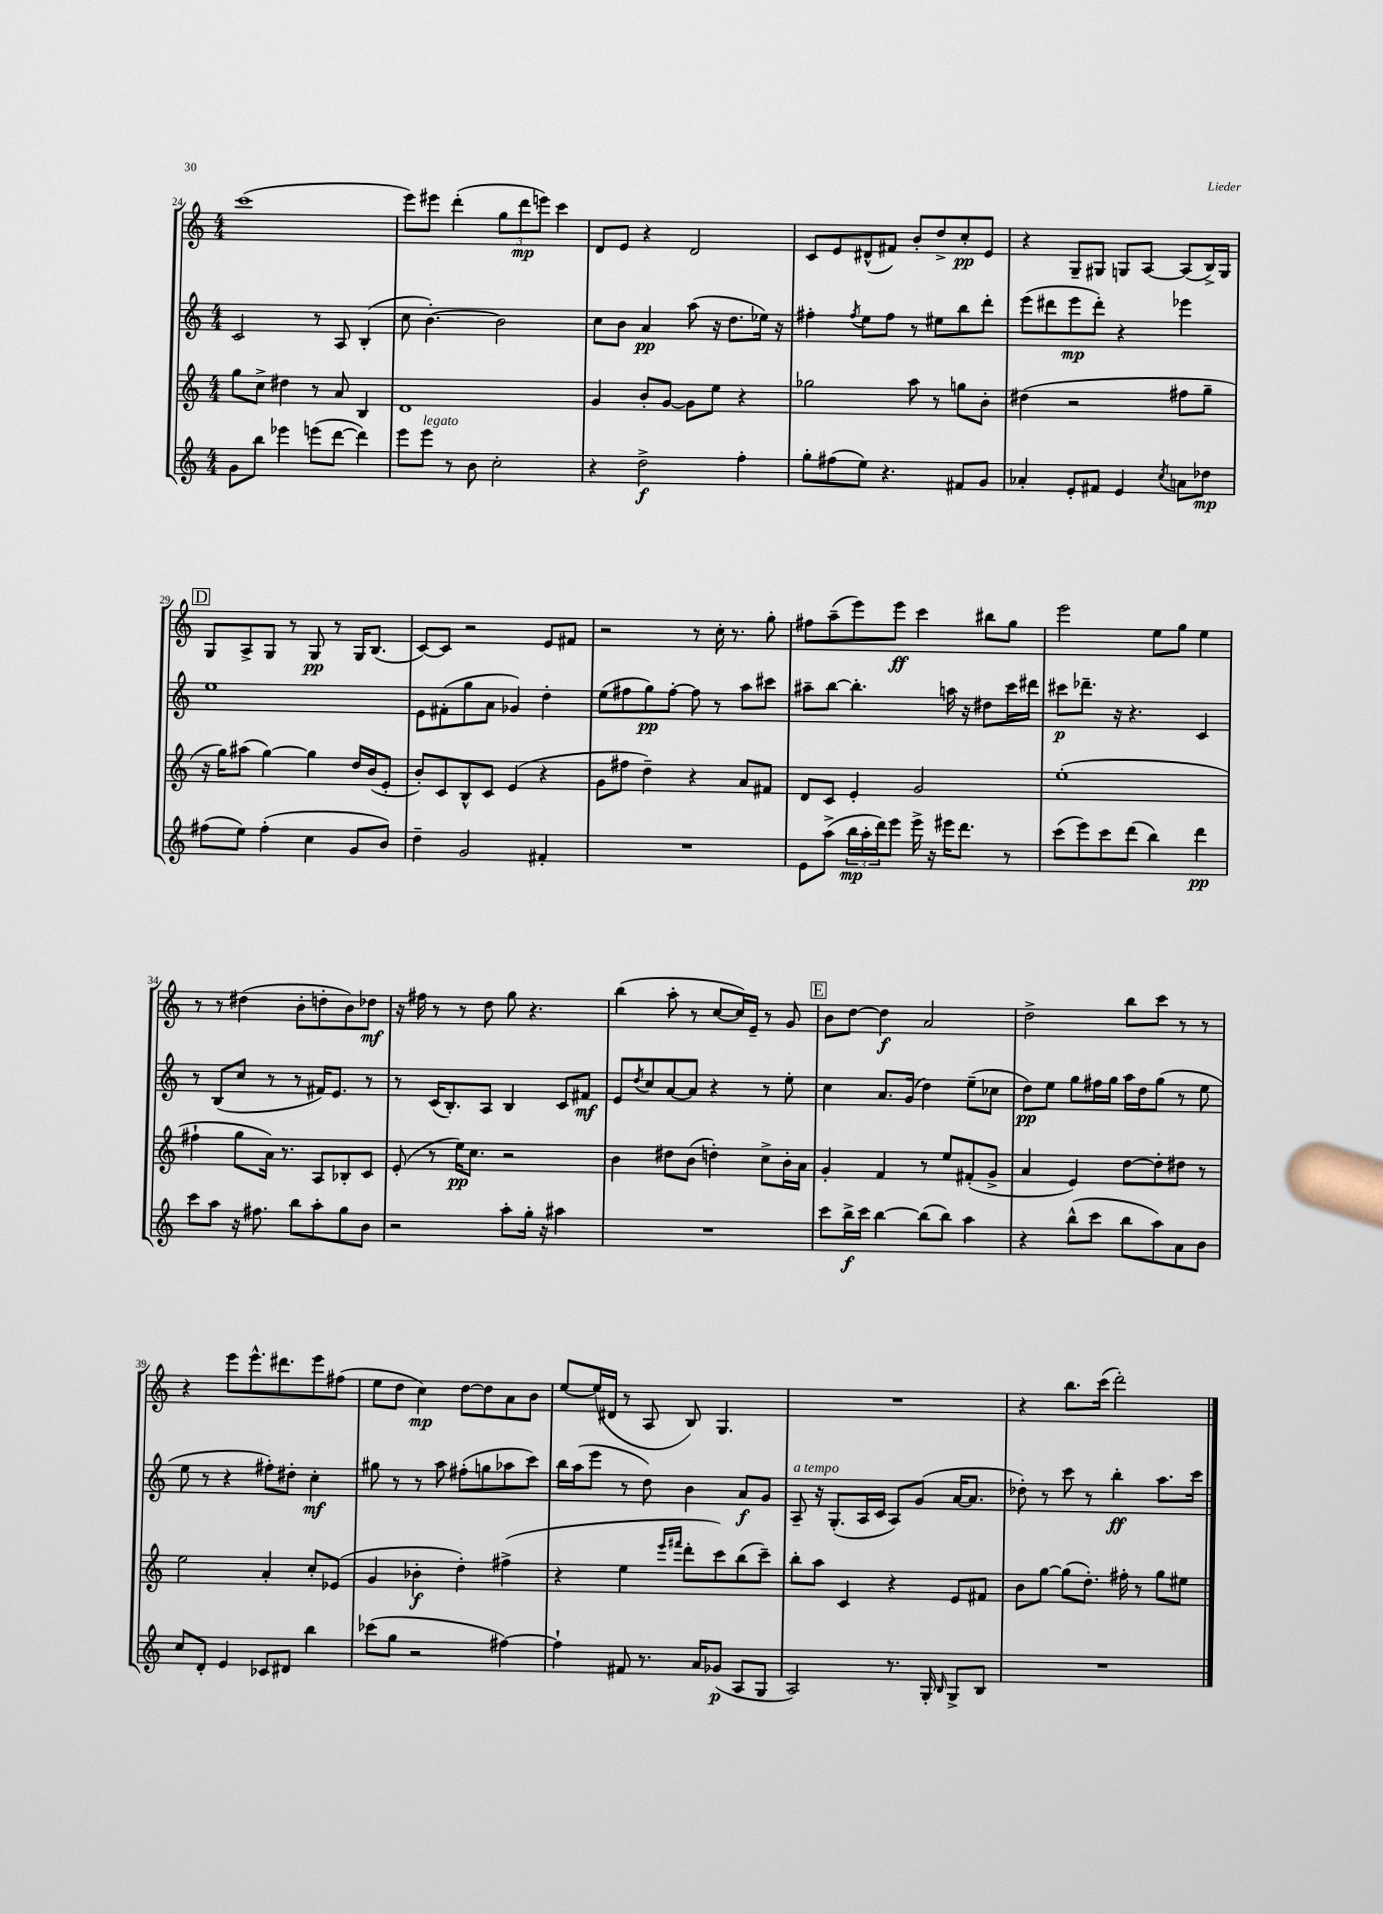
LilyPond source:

<<
\new StaffGroup <<
\new Staff = "s0" {
    \clef treble \key c \major \numericTimeSignature \time 4/4
    c'''1( |
    e'''8) eis'''8 d'''4-.( \tuplet 3/2 { g''8 d'''8\mp e'''8) } c'''4 |
    d'8 e'8 r4 d'2 |
    c'8 e'8 dis'8-^( fis'8) b'8-. d''8-> c''8-.\pp e'8 |
    r4 g8-- gis8 g8 a8~ a8( b16->) g16 |
    \mark \markup { \box "D" } g8 a8-> g8 r8 g8\pp r8 g16 b8.( |
    c'8~) c'8 r2 e'8 fis'8 |
    r2 r8 c''16-. r8. g''8-. |
    fis''8 a''8--( e'''8) e'''8\ff c'''4 bis''8 g''8 |
    e'''2 e''8 g''8 e''4 |
    r8 r8 dis''4( b'8-. d''8-. b'8) des''8\mf |
    r16 fis''16 r8 r8 d''8 g''8 r4. |
    b''4( a''8-. r8 c''8~ c''16) e'16-- r8 g'8 |
    \mark \markup { \box "E" } b'8 d''8~ d''4\f a'2 |
    d''2-> b''8 c'''8 r8 r8 |
    r4 e'''8 e'''8.-^ dis'''8. e'''8 fis''8( |
    e''8 d''8 c''4\mp) d''8~ d''8 a'8 b'8 |
    e''8~ e''16( dis'16 r8 a8 b8) g4. |
    R1 |
    r4 b''8. c'''16( d'''2-.) \bar "|." |
}
\new Staff = "s1" {
    \clef treble \key c \major \numericTimeSignature \time 4/4
    c'2 r8 a8 b4-.( |
    c''8 b'4.~-.) b'2 |
    c''8 b'8 a'4\pp a''8( r16 d''8. ees''16) r16 |
    fis''4-. \acciaccatura { fis''8 } e''8 fis''8 r8 eis''8 b''8 d'''8-. |
    e'''8( dis'''8 e'''8\mp dis'''8-.) r4 ees'''4 |
    \mark \markup { \box "D" } e''1 |
    e'8 fis'8-.( g''8 a'8 ges'4) d''4-. |
    e''8( fis''8 g''8\pp) fis''8~-. fis''8 r8 a''8 cis'''8 |
    ais''8-- b''8~ b''4.-. a''16 r16 dis''8 c'''16 dis'''16 |
    cis'''8\p des'''8.-- r16 r4. c'4 |
    r8 b8( c''8 r8 r8 fis'16) e'8. r8 |
    r8 c'16( b8.-.) a8 b4 c'8 fis'8\mf |
    e'8 \acciaccatura { d''8 } c''8 a'8~ a'8 r4 r8 e''8-. |
    \mark \markup { \box "E" } c''4 a'8. g'16( d''4) e''8--( ces''8 |
    d''8\pp) e''8 g''8 fis''16 g''16 a''16 d''16 g''8( r8 e''8 |
    e''8 r8 r4 fis''8-.) dis''8-. c''4-.\mf |
    gis''8 r8 r8 a''8 fis''8-.( g''8 aes''8 c'''8) |
    b''16 a''16( e'''8 r8 d''8) b'4 a'8\f g'8 |
    a8--^\markup { \italic "a tempo" } r16 g8.-.( a16 c'16 a8) g'8( a'16~ a'8. |
    des''8-.) r8 c'''8 r8 b''4-.\ff a''8. c'''16 \bar "|." |
}
\new Staff = "s2" {
    \clef treble \key c \major \numericTimeSignature \time 4/4
    g''8 c''8-> dis''4 r8 a'8 b4 |
    d'1 |
    g'4 b'8-. g'8~ g'8 e''8 r4 |
    ges''2 a''8 r8 g''8 b'8-. |
    dis''4( r2 fis''8 g''8-- |
    \mark \markup { \box "D" } r16 g''16) ais''8( g''4~) g''4 d''16 b'16( e'8-. |
    b'8-.) c'8 b8-^ c'8 e'4( r4 |
    g'8 fis''8 d''4--) r4 a'8 fis'8 |
    d'8 c'8 e'4-. g'2 |
    e''1-.( |
    fis''4-! g''8 a'16) r8. a8 bes8-. c'8 |
    e'8-.( r8 e''16\pp) c''8. r2 |
    b'4 dis''8 b'8( d''4-.) c''8-> b'16-. a'16 |
    \mark \markup { \box "E" } g'4-. f'4 r8 e''8 fis'8-.( g'8-> |
    a'4 e'4) d''8~ d''8-. dis''8 r8 |
    e''2 a'4-. c''8-. ees'8( |
    g'4 bes'4-.\f d''4-.) fis''4->( |
    r4 e''4 \grace { e'''16 fis'''16 } d'''8-. c'''8) b''8( c'''8--) |
    b''8-. a''8 c'4 r4 e'8 fis'8 |
    b'8 g''8~ g''8( d''8.-.) fis''16-. r8 g''8 eis''8 \bar "|." |
}
\new Staff = "s3" {
    \clef treble \key c \major \numericTimeSignature \time 4/4
    g'8 b''8 ees'''4 e'''8( d'''8~ d'''4) |
    e'''8 e'''8^\markup { \italic "legato" } r8 b'8 c''2-. |
    r4 d''2->\f f''4-. |
    g''8-. fis''8( e''8) r4. fis'8 g'8 |
    aes'4-. e'8-. fis'8 e'4 \acciaccatura { c''8 } a'8 des''8\mp |
    \mark \markup { \box "D" } fis''8( e''8) fis''4-.( c''4 g'8 b'8) |
    d''4-- g'2 fis'4-. |
    R1 |
    e'8 a''8->( \tuplet 3/2 { b''16\mp a''16-. d'''16) } e'''8 e'''16-> r16 eis'''16 d'''8. r8 |
    c'''8( e'''8) c'''8 d'''8( b''4) d'''4\pp |
    c'''8 a''8 r16 fis''8. b''8 a''8-. g''8 b'8 |
    r2 a''8-. g''16-. r16 ais''4 |
    R1 |
    \mark \markup { \box "E" } c'''8 b''16->\f c'''16 b''4~ b''8( b''8) a''4 |
    r4 b''8-^( c'''8 b''8 a''8) a'8 b'8 |
    c''8 d'8-. e'4 ces'8 dis'8 b''4 |
    ces'''8( g''8 r2 fis''4~) |
    fis''4-! fis'8 r8. a'16 ges'8\p( a8 g8 |
    a2) r8. g16-. \grace { b16 } g8-> b8 |
    R1 \bar "|." |
}
>>
>>
\layout { \context { \Score currentBarNumber = #24 } }
